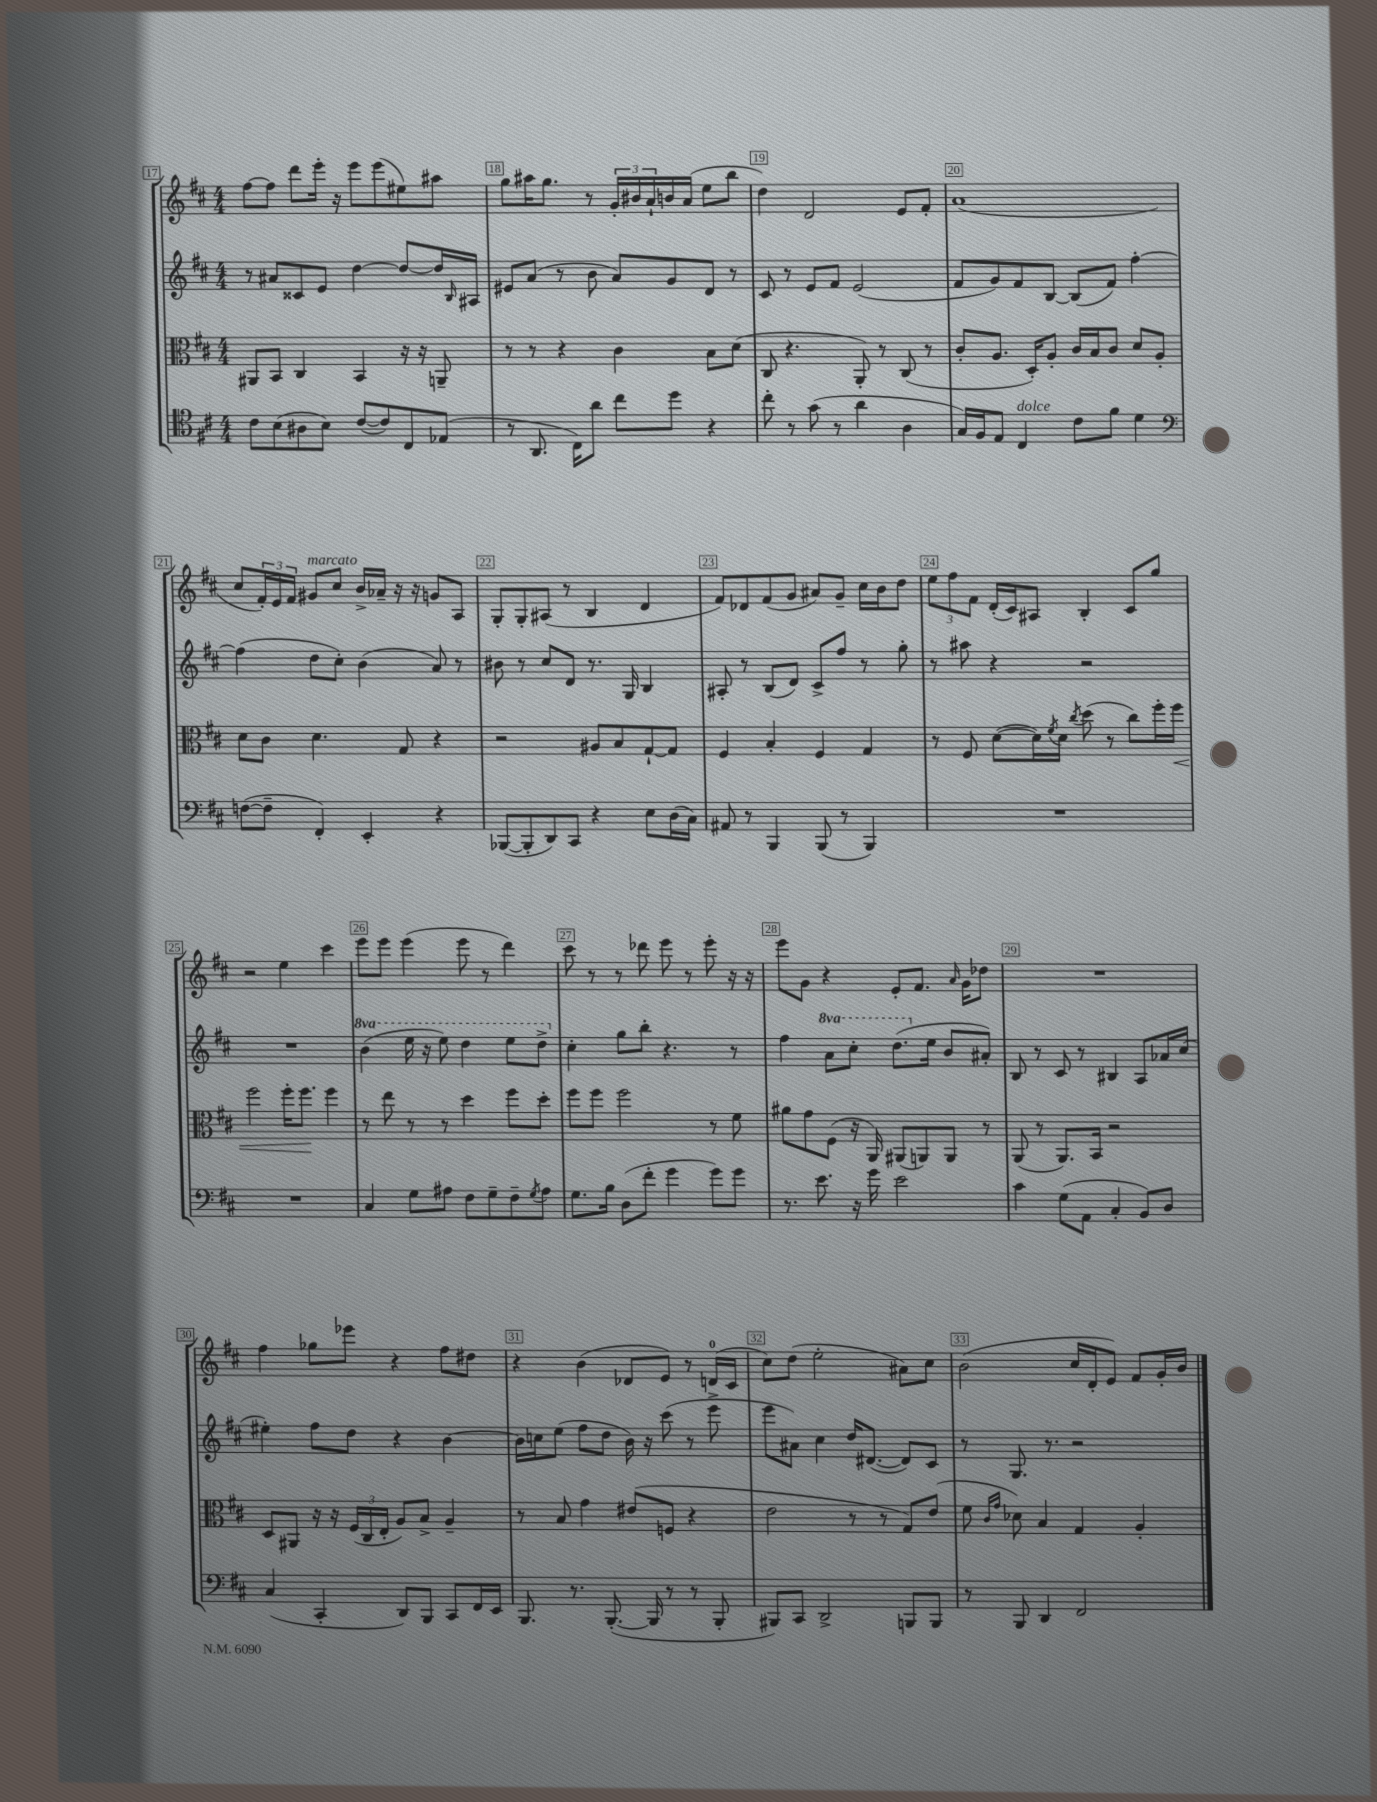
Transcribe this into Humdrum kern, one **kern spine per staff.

**kern	**kern	**kern	**kern
*staff4	*staff3	*staff2	*staff1
*clefC4	*clefC3	*clefG2	*clefG2
*k[f#c#]	*k[f#c#]	*k[f#c#]	*k[f#c#]
*M4/4	*M4/4	*M4/4	*M4/4
8c#	8AA#	8r	[8ff#
(8B	8BB	8a#	8ff#]
8A#	4C#	8c##	8ddd
8B)	.	8e	16eee'
.	.	.	16r
([8c#	4BB	[4dd	8eee
8c#])	.	.	(8eee
8C#	16r	8dd_	8ee#)
.	16r	.	.
(8E-	8AA~	16dd]	8aa#
.	.	16qqB	.
.	.	16A#	.
=	=	=	=
8r	8r	8e#	8gg
8.AA	8r	(8a	16aa#
.	.	.	8.gg
.	4r	8r	.
16C#)	.	.	.
8a	.	8b	8r
8cc#	4c#	8a)	24g'
.	.	.	24b#
.	.	.	24a`
8dd	.	8g	16b
.	.	.	(16a
4r	8B	8d	8ee
.	(8d	8r	8bb
=	=	=	=
8cc#'	8C#	8c#	4dd)
8r	4.r	8r	.
(8g	.	8e	2d
8r	.	8f#	.
4a	8AA')	(2e	.
.	8r	.	.
4A	(8C#	.	8e
.	8r	.	8f#'
=	=	=	=
16G)	8c#'	8f#	(1a
16F#	.	.	.
8E	8.A	8g)	.
4C#	.	8f#	.
.	16D')	.	.
.	8A'	[8B	.
8c#	16c#	(8B]	.
.	16B	.	.
8f#	8c#	8f#)	.
4d	8d	[4ff#'	.
.	8A'	.	.
=	=	=	=
*clefF4	*	*	*
([8F	8d	(4ff#]	8cc#
8F~]	8c#	.	24f#')
.	.	.	24e
.	.	.	24f#
4FF#')	4.d	8dd	8g#
.	.	8cc#')	8cc#
4EE'	.	(4b	16b^
.	.	.	16a-~
.	8G	.	16r
.	.	.	16r
4r	4r	8a)	8g
.	.	8r	8A
=	=	=	=
([8BBB-	2r	8b#	8G'
8BBB-']	.	8r	8G'
8DD)	.	8cc#	(8A#
8CC#	.	8d	8r
4r	8A#	8.r	4B
.	8B	.	.
.	.	16G	.
8E	[8G`	4B	4d
(16D	8G]	.	.
16C#)	.	.	.
=	=	=	=
8AA#	4F#	8A#'	8f#)
8r	.	8r	8d-
4BBB	4B'	(8B	(8f#
.	.	8d)	8g
(8BBB	4F#	8c#^	8a#)
8r	.	8ff#	8g~
4BBB)	4G	8r	16cc#
.	.	.	16b
.	.	8gg'	8dd
=	=	=	=
1r	8r	8r	12ee
.	.	.	12ff#
.	8F#	8aa#	.
.	.	.	12f#
.	([8d	4r	(16d'
.	.	.	16c#)
.	16d])	.	8A#
.	8qf#	.	.
.	16d	.	.
.	8qcc#	.	.
.	(8dd	2r	4B'
.	8r	.	.
.	8cc#)	.	8c#
.	16ff#'	.	8gg
.	16ff#	.	.
=	=	=	=
1r	2ff#	1r	2r
.	16ff#'	.	4ee
.	8.ff#	.	.
.	4ff#	.	4ccc#
=	=	=	=
4C#	8r	(4bb	8eee
.	8ee	.	8eee
8G	8r	16eee	(4eee
.	.	16r	.
8A#	8r	8eee)	.
8F#	4dd	4ddd	8eee
8G~	.	.	8r
8F#~	8ff#	8eee	4ddd)
8qG	.	.	.
8A#	8dd'	8ddd^	.
=	=	=	=
8.G	8ff#	4cc#'	8ccc#
.	8ff#	.	8r
16B	.	.	.
(8D	2ff#	8gg	8r
8f#'	.	8bb'	8ddd-
4g	.	4.r	8eee
.	.	.	8r
8g)	8r	.	8eee'
8g	8f#	8r	16r
.	.	.	16r
=	=	=	=
8.r	8a#	4ff#	8eee
.	8g	.	8g
8.e	.	.	.
.	(8F#	8aa	4r
16r	16r	8ccc#'	.
16g	16AA)	.	.
2e	(8AA#	(8.ddd	8e'
.	8AA)	.	8.f#
.	.	16ee	.
.	8AA	8b	.
.	.	.	16qqa
.	.	.	16g
.	8r	8a#')	8dd-
=	=	=	=
4c#	(8AA	8B	1r
.	8r	8r	.
(8G	8.AA)	8c#	.
8AA	.	8r	.
.	16BB	.	.
4C#'	2r	4B#	.
8BB)	.	8A	.
8D	.	16a-	.
.	.	(16cc#	.
=	=	=	=
(4C#	8D	4ee#')	4ff#
.	8AA#	.	.
4CC#'	16r	8ff#	8gg-
.	16r	.	.
.	(24F#	8dd	8eee-
.	24C#	.	.
.	24E'	.	.
8DD)	8A)	4r	4r
8BBB	8B^	.	.
8CC#	4A~	[4b	8ff#
16FF#	.	.	8dd#
16EE	.	.	.
=	=	=	=
8.BBB	8r	16b]	4r
.	.	16cc	.
.	8B	(8ee	.
8.r	.	.	.
.	4g	8ff#	(4b
([8.BBB'	.	8dd	.
.	(8e#	16b)	8d-
16BBB]	.	16r	.
8r	8F	(8ccc#	8e)
8r	4r	8r	8r
8BBB'	.	8eee^	(16d
.	.	.	16c#
=	=	=	=
8BBB#)	2e	8eee	8cc#)
8CC#	.	8a#)	(8dd
2DD^	.	4cc#	2ee'
.	8r	16dd	.
.	.	([8.d#	.
.	8r	.	.
8BBB	8G)	8d#])	8a#)
8BBB	(8e	8c#	8cc#
=	=	=	=
8r	8f#	8r	(2b
.	16qqc#	.	.
.	16qqg	.	.
8BBB	8d-)	8.G	.
4DD	4B	.	.
.	.	8.r	.
2FF#	4G	2r	16cc#
.	.	.	16d'
.	.	.	8e)
.	4A'	.	8f#
.	.	.	16g'
.	.	.	16b
==	==	==	==
*-	*-	*-	*-
